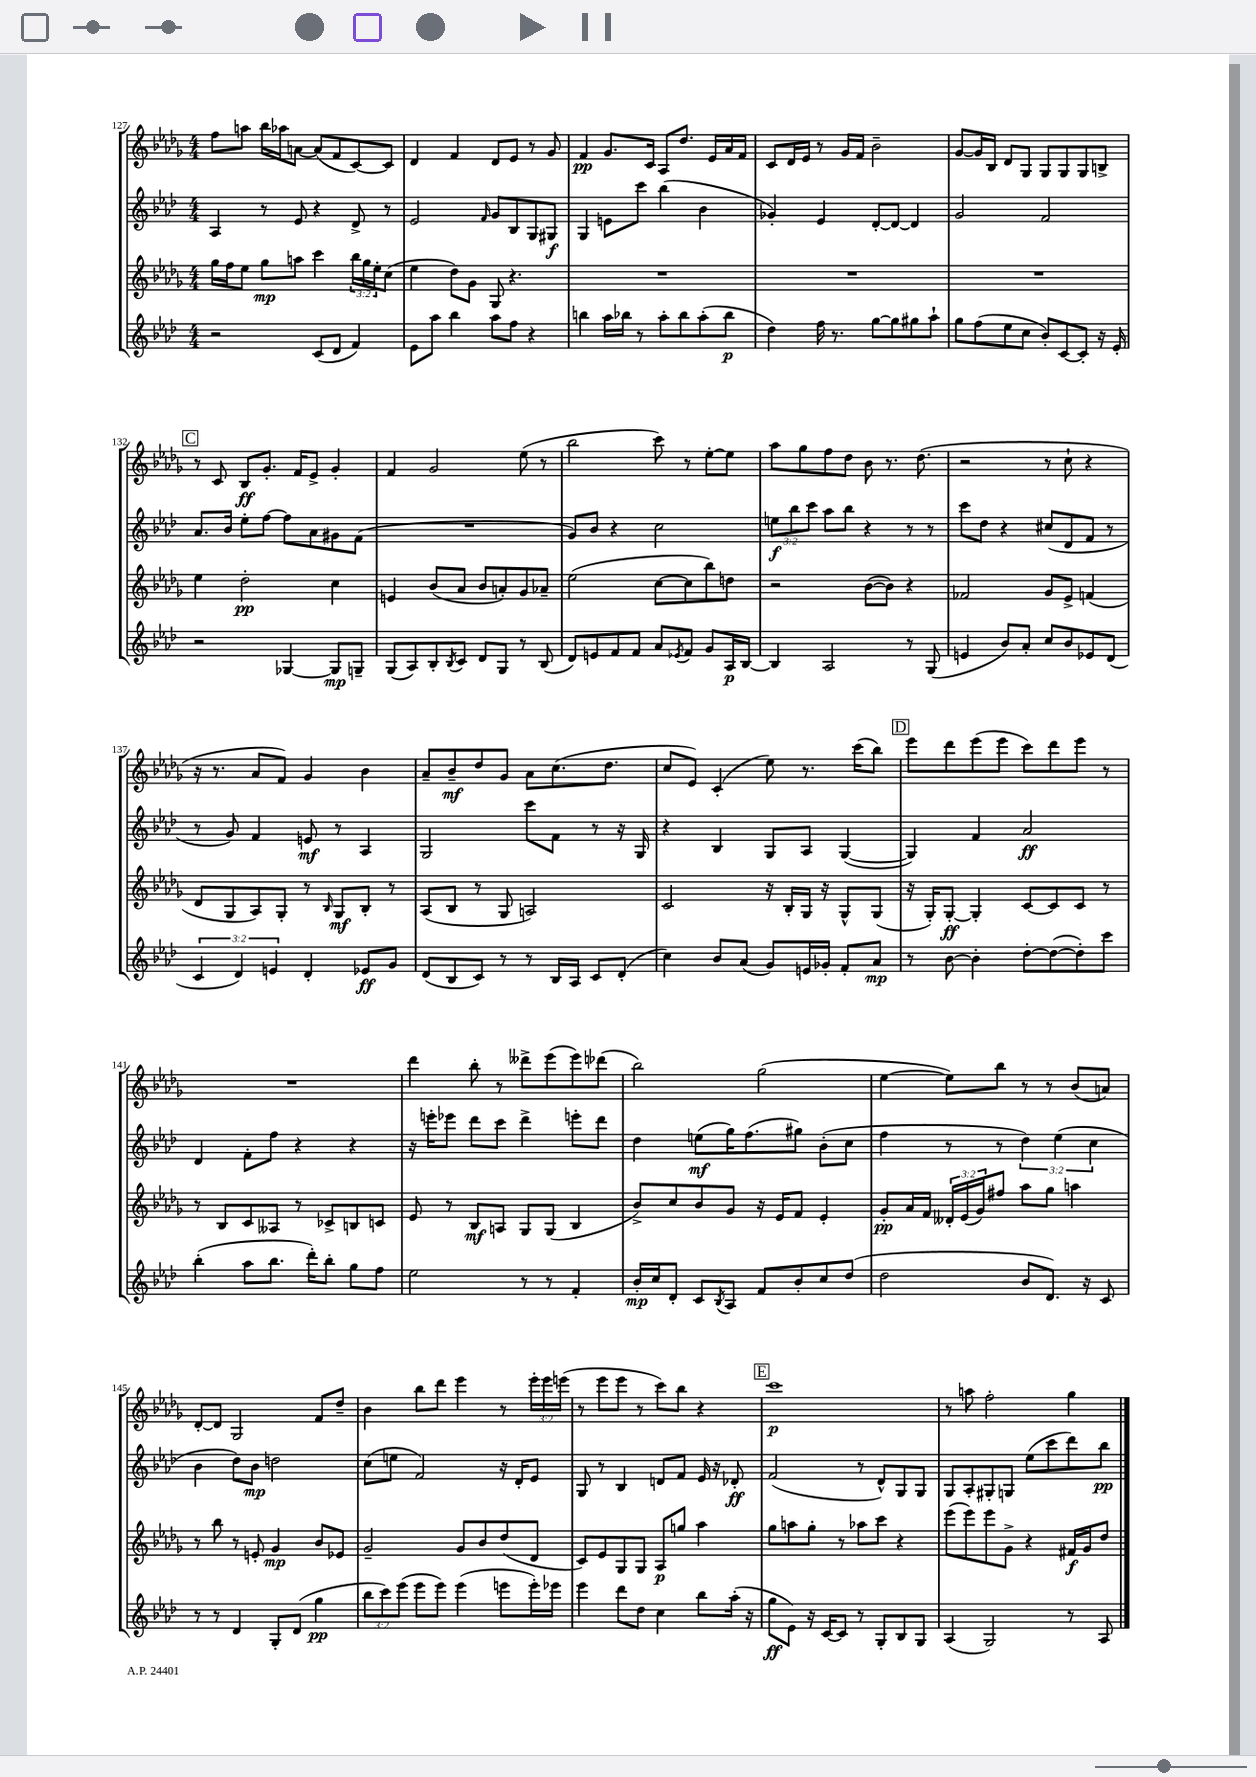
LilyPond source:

<<
\new StaffGroup <<
\new Staff = "s0" {
    \clef treble \key des \major \numericTimeSignature \time 4/4 \override Staff.TupletNumber.text = #tuplet-number::calc-fraction-text
    f''8 a''8 bes''16 aes''16 a'8~ a'8( f'8 c'8~) c'8 |
    des'4 f'4 des'8 ees'8 r8 ges'8 |
    f'4\pp ges'8. c'16 aes8 des''8. ees'16 aes'16 f'16 |
    c'8 des'16 ees'16 r8 ges'16 f'16 bes'2-- |
    ges'8~ ges'16 bes16 des'8 ges8 ges8 ges8 ges8 b8-> |
    \mark \markup { \box "C" } r8 c'8 bes8\ff ges'8.-. f'16 ees'8-> ges'4-. |
    f'4 ges'2 ees''8( r8 |
    bes''2 c'''8) r8 ees''8~-. ees''8 |
    aes''8 ges''8 f''8 des''8 bes'8 r8. des''8.( |
    r2 r8 c''8-! r4 |
    r16 r8. aes'8 f'8) ges'4 bes'4 |
    aes'8-- bes'8--\mf des''8 ges'8 aes'8 c''8.( des''8. |
    c''8 ees'8) c'4-.( ees''8) r8. c'''16( bes''8) |
    \mark \markup { \box "D" } ees'''8 des'''8 ees'''8( ees'''8 c'''8) des'''8 ees'''8 r8 |
    R1 |
    des'''4 bes''8-. r8 deses'''8-> ees'''8( ees'''8) des'''8( |
    bes''2) ges''2( |
    ees''4~ ees''8) bes''8 r8 r8 bes'8( a'8) |
    des'8~-. des'8 ges2 f'8 des''8-- |
    bes'4 bes''8 des'''8 ees'''4 r8 \tuplet 3/2 { ees'''16-. ees'''16 e'''16( } |
    r8 ees'''8 ees'''8 r8 c'''8) bes''8 r4 |
    \mark \markup { \box "E" } c'''1\p |
    r8 a''8 f''2-. ges''4 \bar "|." |
}
\new Staff = "s1" {
    \clef treble \key aes \major \numericTimeSignature \time 4/4 \override Staff.TupletNumber.text = #tuplet-number::calc-fraction-text
    aes4 r8 ees'8 r4 des'8-> r8 |
    ees'2 \grace { f'16 } g'8 bes8 g8 gis8\f |
    g4 e'8 c'''8 bes''4( bes'4 |
    ges'4-.) ees'4 des'8~-. des'8~ des'4 |
    g'2 f'2 |
    \mark \markup { \box "C" } aes'8. bes'16 ees''8-. f''8~ f''8 aes'8 gis'8 f'8( |
    R1 |
    g'8) bes'8 r4 c''2 |
    \tuplet 3/2 { e''8\f bes''8 c'''8 } aes''8 bes''8 r4 r8 r8 |
    c'''8 des''8 r4 cis''8( des'8 f'8 r8 |
    r8 g'8) f'4 e'8\mf r8 aes4 |
    g2 c'''8 f'8 r8 r16 g16 |
    r4 bes4 g8 aes8 g4~( |
    \mark \markup { \box "D" } g4) f'4 aes'2\ff |
    des'4 f'8-. f''8 r4 r4 |
    r16 e'''16-. ees'''8 des'''8 c'''8 des'''4-> e'''8-. des'''8 |
    des''4 e''8\mf( g''16) f''8.( gis''8) bes'8-.( c''8 |
    f''4 r8 r8 \tuplet 3/2 { des''4) ees''4( c''4 } |
    bes'4 des''8) bes'8\mp d''2 |
    c''8( e''8 f'2) r16 des'16-. ees'8 |
    g8 r8 bes4 d'8 f'8 ees'16 r16 des'8-.\ff |
    \mark \markup { \box "E" } f'2( r8 des'8-^) g8 g8 |
    g8 aes8-. gis8-. g8 ees''8( c'''8 des'''8) bes''8\pp \bar "|." |
}
\new Staff = "s2" {
    \clef treble \key des \major \numericTimeSignature \time 4/4 \override Staff.TupletNumber.text = #tuplet-number::calc-fraction-text
    ges''16 f''16 ees''8 ges''8\mp a''8 c'''4 \tuplet 3/2 { bes''16 ges''16 ees''16-. } c''8( |
    ees''4 des''8) ges'8 ges8 r4. |
    R1 |
    R1 |
    R1 |
    \mark \markup { \box "C" } ees''4 des''2-.\pp c''4 |
    e'4 bes'8( aes'8 bes'8 a'8-.) ges'8 aes'8-- |
    ees''2( c''8~ c''8 bes''8) d''8 |
    r2 bes'8~( bes'8) r4 |
    fes'2 ges'8 ees'8-> f'4( |
    des'8 ges8 aes8) ges8-. r8 \grace { bes16 } ges8\mf bes8-. r8 |
    aes8( bes8 r8 ges8 a2) |
    c'2 r16 bes16-. ges16 r16 ges8-^ ges8( |
    \mark \markup { \box "D" } r16 ges16-.) ges8~-.\ff ges4-. c'8~ c'8 c'8 r8 |
    r8 bes8 c'8 aeses8 r8 ces'8-> b8 c'8 |
    ees'8 r8 bes8\mf a8 ges8 ges8( bes4 |
    bes'8->) c''8 bes'8 ges'8 r16 ees'16 f'8 ees'4-. |
    ges'8-.\pp aes'16 f'16 \tuplet 3/2 { deses'16-. ees'16( ges'16) } fis''8 aes''8 ges''8 a''4 |
    r8 bes''8 r8 e'8-. ges'4\mp bes'8 ees'8 |
    ges'2-- ges'8 bes'8 des''8( des'8 |
    c'8) ees'8 ges8 ges8 aes8\p g''8 aes''4 |
    \mark \markup { \box "E" } ges''8 a''8 ges''8-. r8 aes''8 c'''8 r4 |
    ees'''8( ees'''8) ees'''8 ges'8-> r4 fis'16\f ges'16 des''8 \bar "|." |
}
\new Staff = "s3" {
    \clef treble \key aes \major \numericTimeSignature \time 4/4 \override Staff.TupletNumber.text = #tuplet-number::calc-fraction-text
    r2 c'8( des'8 f'4) |
    ees'8 aes''8 bes''4 aes''8 f''8 r4 |
    b''4 aes''16 bes''16 r8 aes''8-. bes''8 aes''8-.( bes''8\p |
    des''4) f''16 r8. g''8~ g''8 gis''8 aes''8-! |
    g''8 f''8( ees''8 c''8 bes'8-.) c'8~ c'8-. r16 ees'16-. |
    \mark \markup { \box "C" } r2 ges4~ ges8\mp g8-- |
    g8( aes8) bes8-. \acciaccatura { bes8 } c'8 des'8 g8 r8 bes8( |
    des'8) e'8 f'8 f'8 aes'8 \acciaccatura { ees'8 } f'8 g'8 aes16\p bes16~ |
    bes4 aes2 r8 g8( |
    e'4 bes'8) aes'8-. c''8 bes'8 ees'8 des'8( |
    \tuplet 3/2 { c'4 des'4) e'4 } des'4-. ees'8\ff g'8 |
    des'8( bes8 c'8) r8 r8 bes16 aes16 c'8 des'8-.( |
    c''4) bes'8 aes'8( g'8) e'16 ges'16-. f'8-. aes'8\mp |
    \mark \markup { \box "D" } r8 bes'8~ bes'4-. des''8~-. des''8~( des''8-.) c'''8 |
    bes''4-.( aes''8 bes''8. des'''16-.) bes''8-. g''8 f''8 |
    ees''2 r8 r8 f'4-. |
    bes'16-.\mp c''16 des'8-. c'8 \acciaccatura { bes8 } aes8 f'8 bes'8-. c''8 des''8( |
    des''2 bes'8 des'8.) r16 c'8 |
    r8 r8 des'4 g8-. des'8( g''4\pp |
    \tuplet 3/2 { bes''8 c'''8) ees'''8( } ees'''8 ees'''8) ees'''4( e'''8 e'''16-.) ees'''16 |
    ees'''4 des'''8 des''8 c''4 bes''8 aes''16-.( r16 |
    \mark \markup { \box "E" } g''8\ff ees'8) r16 c'16~ c'8 r8 g8-. bes8 g8 |
    aes4( g2) r8 aes8 \bar "|." |
}
>>
>>
\layout { \context { \Score currentBarNumber = #127 } }
